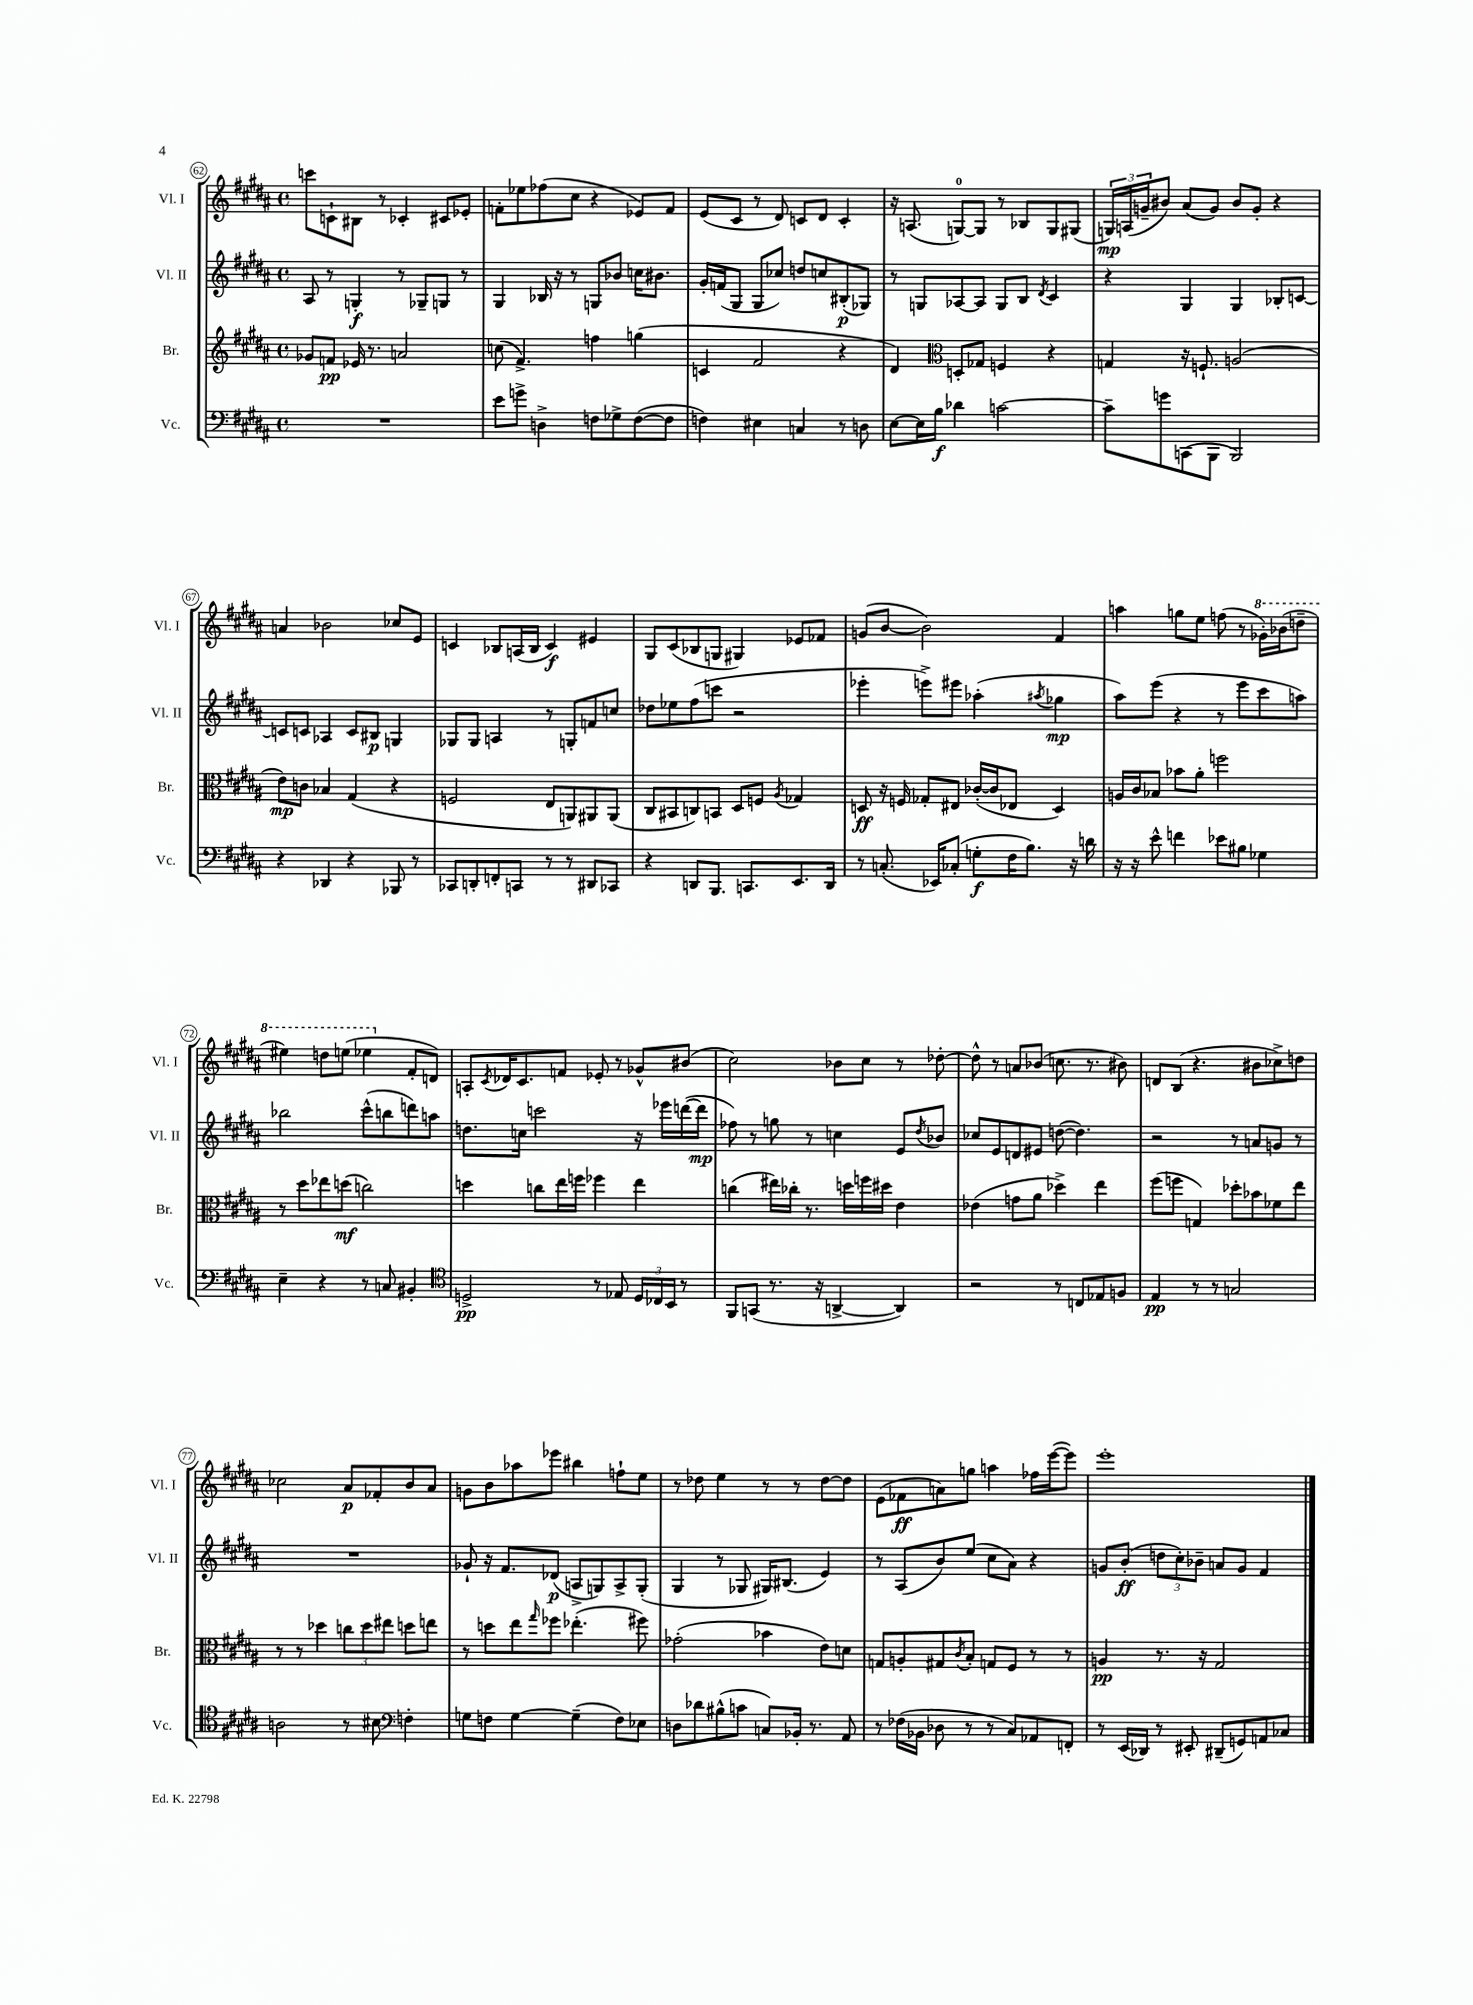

**kern	**dynam	**kern	**dynam	**kern	**dynam	**kern	**dynam
*part4	*part4	*part3	*part3	*part2	*part2	*part1	*part1
*staff4	*staff4	*staff3	*staff3	*staff2	*staff2	*staff1	*staff1
*I"Vc.	*	*I"Br.	*	*I"Vl. II	*	*I"Vl. I	*
*I'Vc.	*	*I'Br.	*	*I'Vl. II	*	*I'Vl. I	*
*clefF4	*	*clefG2	*	*clefG2	*	*clefG2	*
*k[f#c#g#d#a#]	*	*k[f#c#g#d#a#]	*	*k[f#c#g#d#a#]	*	*k[f#c#g#d#a#]	*
*M4/4	*	*M4/4	*	*M4/4	*	*M4/4	*
*met(c)	*	*met(c)	*	*met(c)	*	*met(c)	*
=62	=62	=62	=62	=62	=62	=62	=62
1r	.	8g-X/L	.	8A#/	.	8cccn\L	.
.	.	8fn/J	pp	8r	.	8cn`\	.
.	.	16e-X/	.	4Gn'/	f	8B#X\J	.
.	.	8.r	.	.	.	.	.
.	.	.	.	.	.	8r	.
.	.	2an/	.	8r	.	4c-X'/	.
.	.	.	.	8G-X~/L	.	.	.
.	.	.	.	8Gn/J	.	8c#X/L	.
.	.	.	.	8r	.	8e-X'/J	.
=63	=63	=63	=63	=63	=63	=63	=63
8e\L	.	(8ccn\	.	4G#/	.	8fn'\L	.
8gn^\J	.	4.f#^/)	.	.	.	8ee-X\	.
4Dn^\	.	.	.	16B-X/	.	(8ff-X\	.
.	.	.	.	16r	.	.	.
.	.	.	.	8r	.	8cc#\J	.
8Fn\L	.	4ffn\	.	8Gn/L	.	4r	.
8G-X^\	.	.	.	8b-X/J	.	.	.
([8F\	.	(4ggn\	.	16ccn\KL	.	8e-X/L)	.
.	.	.	.	8.b#X\J	.	.	.
8F\J]	.	.	.	.	.	8f/J	.
=64	=64	=64	=64	=64	=64	=64	=64
4Fn\)	.	4cn/	.	16g#'/LL	.	(8e/L	.
.	.	.	.	(16fn/J	.	.	.
.	.	.	.	8G#/J	.	8c#/J	.
4E#X\	.	2f#/	.	8G#/L	.	8r	.
.	.	.	.	8cc-X/J)	.	8d#/)	.
4Cn/	.	.	.	8ddn/L	.	8cn/L	.
.	.	.	.	8ccn/	.	8d#/J	.
8r	.	4r	.	(8B#X'/	p	4c'/	.
8Dn\	.	.	.	8G-X/J)	.	.	.
=65	=65	=65	=65	=65	=65	=65	=65
[8E\L	.	4d#/)	.	8r	.	16r	.
.	.	.	.	.	.	(8.An/	.
16E\L]	.	.	.	8Gn/L	.	.	.
16B\JJ	f	.	.	.	.	.	.
*	*	*clefC3	*	*	*	*	*
4d-X\	.	8Dn'/L	.	[8A-X/	.	[8Gn/L)	.
.	.	8G-X/J	.	8A-/J]	.	8G/J]	.
[2cn\	.	4Fn/	.	8G/L	.	8r	.
.	.	.	.	8B/J	.	8B-X/L	.
.	.	.	.	8qd#/	.	.	.
.	.	4r	.	4c#/	.	8G/	.
.	.	.	.	.	.	(8G#X/J	.
=66	=66	=66	=66	=66	=66	=66	=66
8c~\L]	.	4Gn/	.	4r	.	24Gn/LL)	mp
.	.	.	.	.	.	(24An/	.
.	.	.	.	.	.	24gn~/J	.
8gn\	.	.	.	.	.	8b#X/J)	.
(8CCn\	.	16r	.	4G#/	.	(8a#/L	.
.	.	8.Fn`/	.	.	.	.	.
8BBB\J	.	.	.	.	.	8g/J)	.
2BBB/)	.	(2An/	.	4G#/	.	8b#/L	.
.	.	.	.	.	.	8g'/J	.
.	.	.	.	8B-X'/L	.	4r	.
.	.	.	.	[8cn/J	.	.	.
!!LO:LB:g=z
=67	=67	=67	=67	=67	=67	=67	=67
4r	.	8e\L)	mp	8cn/L]	.	4an/	.
.	.	8cn\J	.	8cn/J	.	.	.
4DD-X/	.	4B-X/	.	4A-X/	.	2b-X\	.
4r	.	(4G#/	.	8c/L	.	.	.
.	.	.	.	8B#X/J	p	.	.
8BBB-X/	.	4r	.	4Gn/	.	8cc-X/L	.
8r	.	.	.	.	.	8e/J	.
=68	=68	=68	=68	=68	=68	=68	=68
8CC-X/L	.	2Fn/	.	8G-X/L	.	4cn/	.
8DDn'/	.	.	.	8G-/J	.	.	.
8FFn'/	.	.	.	4An/	.	8B-X/L	.
8CCn/J	.	.	.	.	.	(16An/L	.
.	.	.	.	.	.	16B-/JJ	.
8r	.	8E/L	.	8r	.	4c/)	f
8r	.	8AAn/)	.	8Gn'/L	.	.	.
8DD#X/L	.	8AA#X/	.	8fn/	.	4e#X/	.
8CC-X/J	.	(8AA#/J	.	8ccn/J	.	.	.
=69	=69	=69	=69	=69	=69	=69	=69
4r	.	8C#/L	.	8dd-X\L	.	8G#/L	.
.	.	8BB#X/	.	8ee-X\	.	(8c#/	.
8DDn/L	.	8Cn/)	.	(8ff#\	.	8B-X/	.
8.BBB/J	.	8BBn/J	.	8cccn\J	.	8Gn/J	.
.	.	8D#/L	.	2r	.	4G#X/)	.
8.CCn/L	.	.	.	.	.	.	.
.	.	8Fn/J	.	.	.	.	.
.	.	8qA#/	.	.	.	.	.
8.EE/	.	4G-X/	.	.	.	8e-X/L	.
.	.	.	.	.	.	8f-X/J	.
16DD/Jk	.	.	.	.	.	.	.
=70	=70	=70	=70	=70	=70	=70	=70
8r	.	8Dn/	ff	4eee-X'\	.	(8gn/L	.
(8.Cn'/	.	16r	.	.	.	[8b/J	.
.	.	16Fn/	.	.	.	.	.
.	.	8G-X'/L	.	8eeen^\L)	.	2b\])	.
16EE-X/KL)	.	.	.	.	.	.	.
(8C-X'/J	.	8E#X/J	.	8eee#X\J	.	.	.
8Gn'\L	f	([16c-X'/LL	.	(4aa-X'\	.	.	.
.	.	16c-/J]	.	.	.	.	.
16F#\K	.	8E-X/J	.	.	.	.	.
8.B\J)	.	.	.	.	.	.	.
.	.	.	.	8qaa#X/	.	.	.
.	.	4D/)	.	4gg-X\	mp	4f#/	.
16r	.	.	.	.	.	.	.
16dn\	.	.	.	.	.	.	.
=71	=71	=71	=71	=71	=71	=71	=71
16r	.	16An/LL	.	8aa#\L)	.	4aan\	.
16r	.	16c#/J	.	.	.	.	.
8e^^\	.	8B-X/J	.	(8eee\J	.	.	.
4fn\	.	8b-X\L	.	4r	.	8ggn\L	.
.	.	8a#'\J	.	.	.	8ee\J	.
8e-X\L	.	2ffn\	.	8r	.	(8ffn\	.
8B#X\J	.	.	.	8eee\L	.	8r	.
*	*	*	*	*	*	*8va	*
4G-X\	.	.	.	8ccc#\	.	16gg-X'\LL)	.
.	.	.	.	.	.	(16bb-X\J	.
.	.	.	.	8aan\J)	.	8dddn~\J	.
!!LO:LB:g=z
=72	=72	=72	=72	=72	=72	=72	=72
4E~\	.	8r	.	2bb-X\	.	4eee#X\)	.
.	.	8dd#\L	.	.	.	.	.
4r	.	8ee-X\	.	.	.	8dddn\L	.
.	.	(8ddn\J	mf	.	.	(8eeen\J	.
8r	.	2ccn\)	.	(8ccc#^^\L	.	4eee-X\	.
8Cn/	.	.	.	8bbn\	.	.	.
*	*	*	*	*	*	*X8va	*
4BB#X'/	.	.	.	8dddn\)	.	8f#'/L	.
.	.	.	.	8aan\J	.	8dn/J)	.
=73	=73	=73	=73	=73	=73	=73	=73
*clefC4	*	*	*	*	*	*	*
2Dn^/	pp	4ddn\	.	8.ddn\L	.	8An'/L	.
.	.	.	.	.	.	8qc#/	.
.	.	.	.	.	.	16d-X/K	.
.	.	.	.	16ccn\Jk	.	8.c#/	.
.	.	8ccn\L	.	2cccn\	.	.	.
.	.	16ee\L	.	.	.	8fn/J	.
.	.	16ffn\JJ	.	.	.	.	.
8r	.	4ff-X\	.	.	.	8e-X'/	.
8E-X/	.	.	.	.	.	8r	.
24D/LL	.	4ee\	.	16r	.	8g-X^^/L	.
24C-X/	.	.	.	.	.	.	.
.	.	.	.	16eee-X\LL	.	.	.
24BB/JJ	.	.	.	.	.	.	.
8r	.	.	.	([16dddn\	.	(8b#X/J	.
.	.	.	.	16ddd\JJ]	mp	.	.
=74	=74	=74	=74	=74	=74	=74	=74
8FF#/L	.	(4ccn\	.	8ff-X\)	.	2cc#\)	.
(8GGn/J	.	.	.	8r	.	.	.
8.r	.	16ee#X\LL)	.	8ggn\	.	.	.
.	.	16cc-X'\JJ	.	.	.	.	.
.	.	8.r	.	8r	.	.	.
16r	.	.	.	.	.	.	.
[4AAn^/	.	.	.	4ccn\	.	8b-X\L	.
.	.	16ddn\LL	.	.	.	.	.
.	.	16ffn\	.	.	.	8cc#\J	.
.	.	16dd#X\JJ	.	.	.	.	.
4AA/])	.	4e\	.	8e/L	.	8r	.
.	.	.	.	8qdd#/	.	.	.
.	.	.	.	8b-X/J	.	[8dd-X'\	.
=75	=75	=75	=75	=75	=75	=75	=75
2r	.	(4e-X\	.	8cc-X/L	.	8dd-^^\]	.
.	.	.	.	8e/	.	8r	.
.	.	8gn\L	.	8dn/	.	8an/L	.
.	.	8a#\J	.	8e#X/J	.	(8b-X/J	.
8r	.	4dd-X^\)	.	([8ddn\	.	8.ccn\	.
8Cn/L	.	.	.	4.dd\])	.	.	.
.	.	.	.	.	.	8.r	.
8E-X/	.	4ee\	.	.	.	.	.
8Fn/J	.	.	.	.	.	8b#X\)	.
=76	=76	=76	=76	=76	=76	=76	=76
4E/	pp	(8ff#\L	.	2r	.	8dn/L	.
.	.	8ffn\J	.	.	.	(8B/J	.
8r	.	4Gn/)	.	.	.	4.r	.
8r	.	.	.	.	.	.	.
2Gn/	.	8dd-X'\L	.	8r	.	.	.
.	.	8b-X\	.	8an/L	.	8b#X\L	.
.	.	8f-X\	.	8gn/J	.	8cc-X^\)	.
.	.	8ee\J	.	8r	.	8ddn\J	.
!!LO:LB:g=z
=77	=77	=77	=77	=77	=77	=77	=77
2An\	.	8r	.	1r	.	2cc-X\	.
.	.	8r	.	.	.	.	.
.	.	4dd-X\	.	.	.	.	.
8r	.	12ccn\L	.	.	.	8a#/L	p
.	.	12dd-\	.	.	.	.	.
8B#X\	.	.	.	.	.	8f-X'/	.
.	.	12ee#X\J	.	.	.	.	.
*clefF4	*	*	*	*	*	*	*
4Fn'\	.	8ddn\L	.	.	.	8b/	.
.	.	8een\J	.	.	.	8a#/J	.
=78	=78	=78	=78	=78	=78	=78	=78
8Gn\L	.	8r	.	8g-X`/	.	8gn\L	.
8Fn\J	.	8ddn\L	.	16r	.	8b\	.
.	.	.	.	8.f#/L	.	.	.
[4G\	.	8ee\	.	.	.	8aa-X\	.
.	.	16qqgg#/	.	.	.	.	.
.	.	8ff-X\J	.	(8d-X/J	p	8eee-X\J	.
(4G~\]	.	(4.ee-X'\	.	8An^/L	.	4bb#X\	.
.	.	.	.	8Gn/)	.	.	.
8F\L)	.	.	.	8A^/	.	8ffn`\L	.
8E-X\J	.	8ff#X\)	.	(8G'/J	.	8ee\J	.
=79	=79	=79	=79	=79	=79	=79	=79
8Dn\L	.	(2g-X'\	.	4G#/	.	8r	.
8d-X\	.	.	.	.	.	8dd-X\	.
(8B#X^^\	.	.	.	8r	.	4ee\	.
8cn\J	.	.	.	8G-X/	.	.	.
8Cn/L)	.	4b-X\	.	16G#X/KL)	.	8r	.
.	.	.	.	(8.B#X/J	.	.	.
16BB-X'/Jk	.	.	.	.	.	8r	.
8.r	.	.	.	.	.	.	.
.	.	8e\L)	.	4e/)	.	[8dd-\L	.
8AA#/	.	8dn\J	.	.	.	8dd-\J]	.
=80	=80	=80	=80	=80	=80	=80	=80
8r	.	8Gn/L	.	8r	.	(8e\L	.
(16F-X\LL	.	8An'/	.	(8A#/L	.	8f-X\	ff
16BB-X\JJ	.	.	.	.	.	.	.
8D-X\	.	8G#X/	.	8b/)	.	8an\)	.
.	.	8qc#/	.	.	.	.	.
8r	.	8B'/J	.	(8ee/J	.	8ggn\J	.
8r	.	8Gn/L	.	8cc#\L	.	4aan\	.
8C#/L)	.	8F#/J	.	8a#\J)	.	.	.
8AA-X/	.	8r	.	4r	.	16ff-X\LL	.
.	.	.	.	.	.	([16eee\J	.
8FFn'/J	.	8r	.	.	.	8eee\J])	.
=81	=81	=81	=81	=81	=81	=81	=81
8r	.	4An/	pp	8gn/L	.	1eee'	.
(16EE/LL	.	.	.	(8b'/J	ff	.	.
16DD-X/JJ)	.	.	.	.	.	.	.
8r	.	8.r	.	12ddn\L	.	.	.
.	.	.	.	12cc#'\)	.	.	.
8EE#X'/	.	.	.	.	.	.	.
.	.	.	.	12b-X~\J	.	.	.
.	.	16r	.	.	.	.	.
(8DD#X~/L	.	2G#/	.	8an/L	.	.	.
8GGn/)	.	.	.	8g/J	.	.	.
8AAn/	.	.	.	4f#/	.	.	.
8C-X/J	.	.	.	.	.	.	.
==	==	==	==	==	==	==	==
*-	*-	*-	*-	*-	*-	*-	*-
